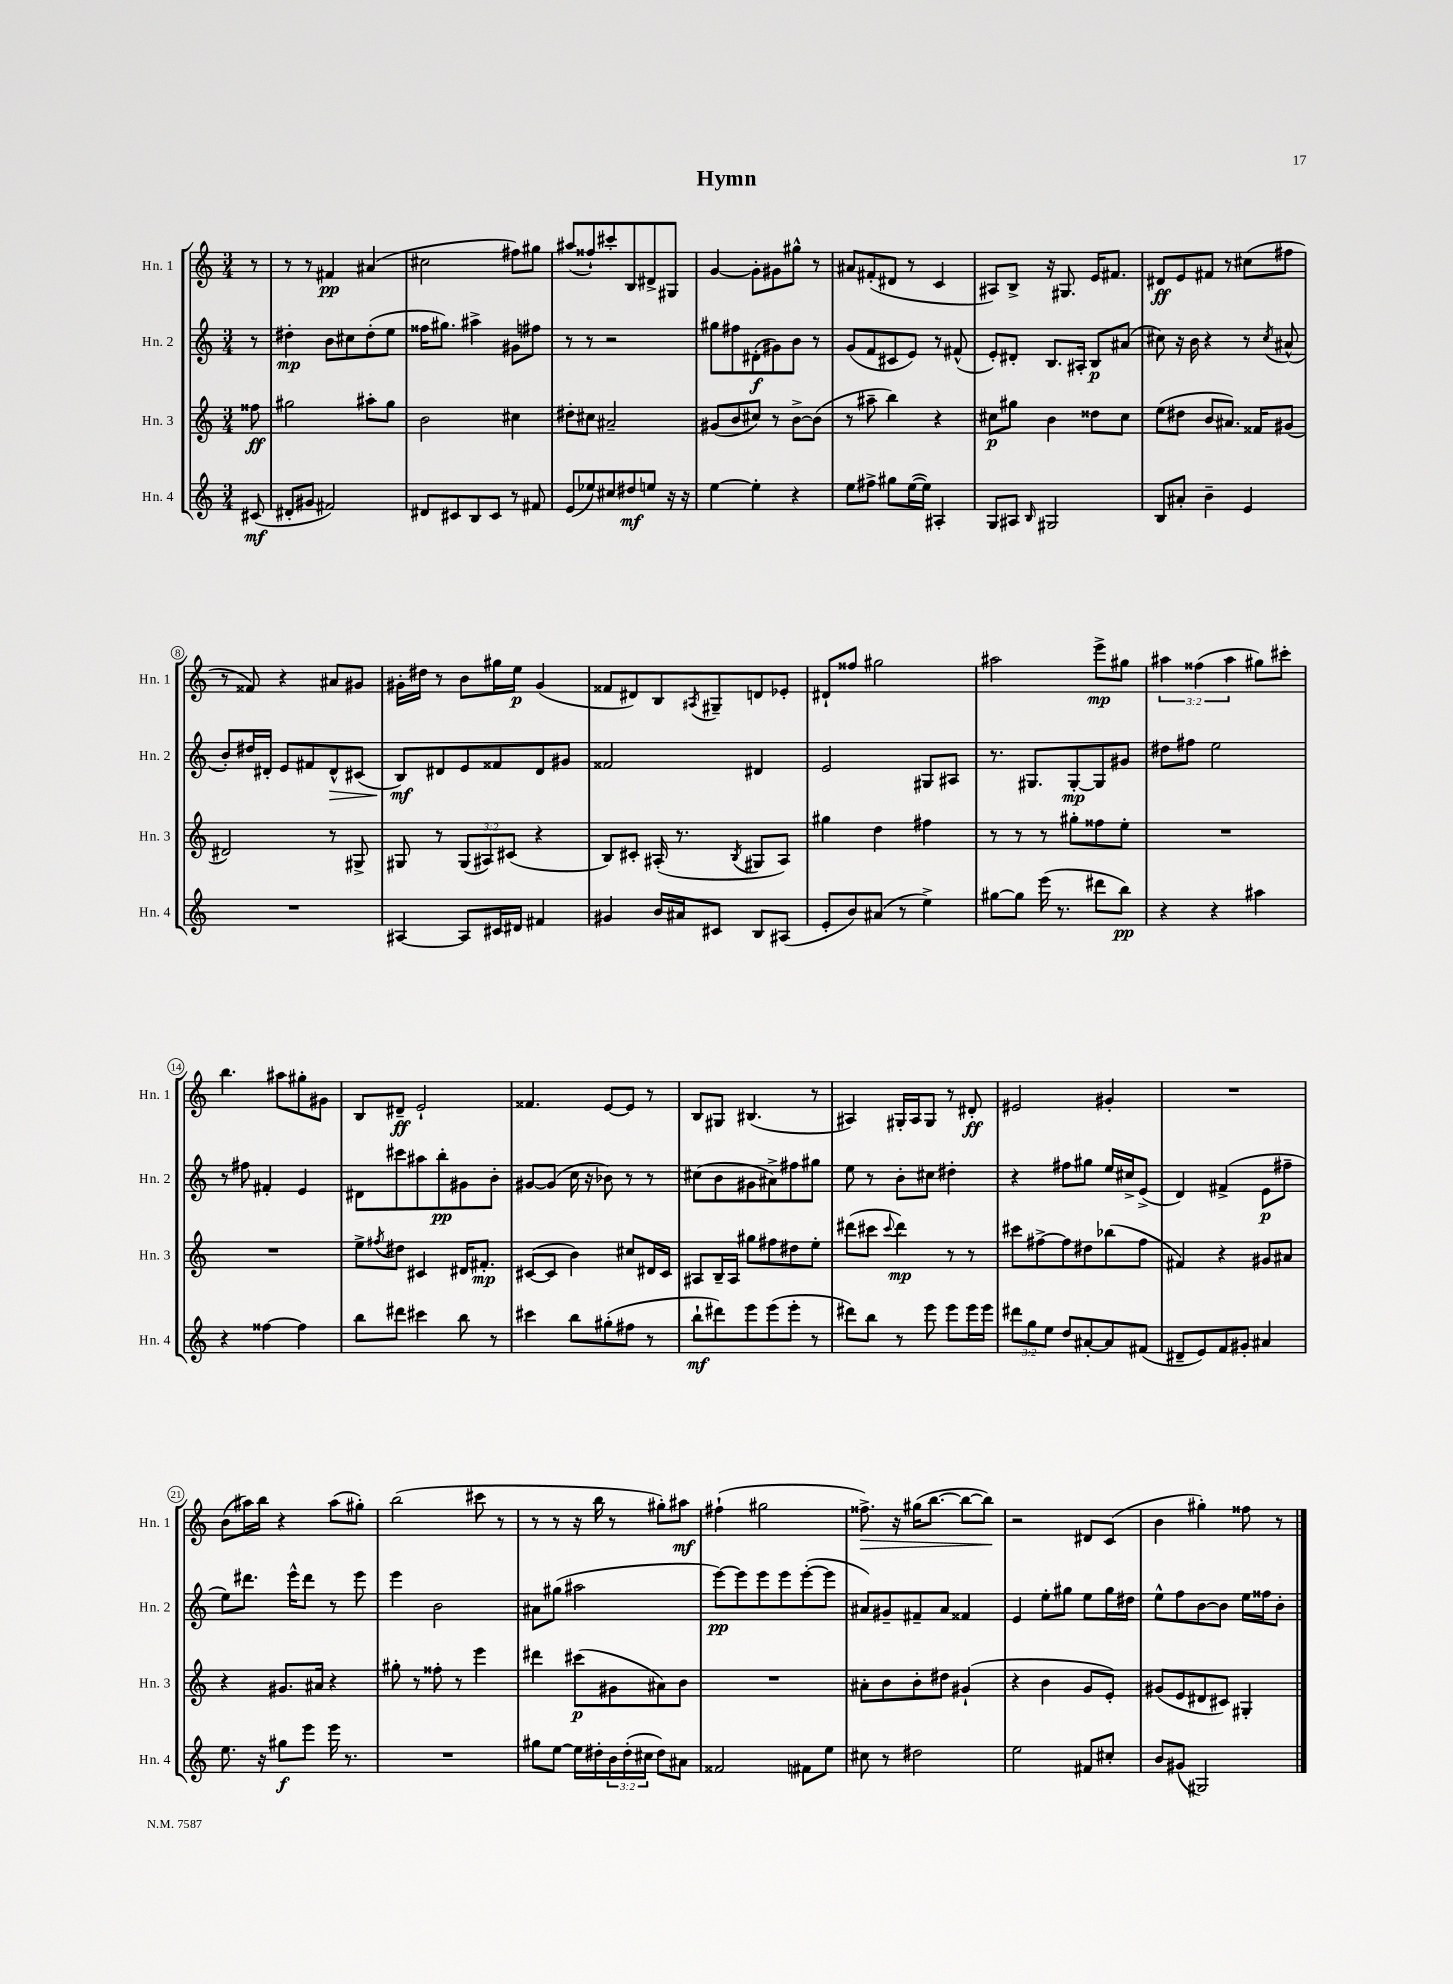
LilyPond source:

\header { title = "Hymn" }
<<
\new StaffGroup <<
\new Staff = "s0" \with { instrumentName = "Hn. 1" shortInstrumentName = "Hn. 1" } {
    \clef treble \key c \major \numericTimeSignature \time 3/4 \override Staff.TupletNumber.text = #tuplet-number::calc-fraction-text \partial 8
    r8 |
    r8 r8 fis'4\pp ais'4( |
    cis''2 fis''8) gis''8 |
    ais''8( fisis''8-!) cis'''8-. b8 dis'8-> gis8 |
    g'4~ g'8-. gis'8 gis''8-^ r8 |
    ais'8 fis'8-.( dis'8 r8 c'4 |
    ais8) b8-> r16 gis8. e'16 fis'8. |
    dis'8\ff e'8 fis'8 r8 cis''8( fis''8 |
    r8 fisis'8) r4 ais'8 gis'8 |
    gis'16-. dis''16 r8 b'8 gis''16 e''16\p gis'4( |
    fisis'8 dis'8) b8 \acciaccatura { ais8 } gis8-- d'8 ees'8-. |
    dis'8-! fisis''8 gis''2 |
    ais''2 e'''8->\mp gis''8 |
    \tuplet 3/2 { ais''4 fisis''4( ais''4 } gis''8) cis'''8-. |
    b''4. ais''8 gis''8-. gis'8 |
    b8 dis'8--\ff e'2-! |
    fisis'4. e'8~ e'8 r8 |
    b8 gis8 bis4.( r8 |
    ais4) gis16-. ais16 gis8 r8 dis'8-.\ff |
    eis'2 gis'4-. |
    R2. |
    b'8( ais''16) b''16 r4 ais''8( gis''8-.) |
    b''2( cis'''8 r8 |
    r8 r8 r16 b''16 r8 gis''8-.) ais''8\mf |
    fis''4-!( gis''2 |
    fisis''8.->\>) r16 gis''16( b''8.~ b''8~ b''8\!) |
    r2 dis'8 c'8( |
    b'4 gis''4-.) fisis''8 r8 \bar "|." |
}
\new Staff = "s1" \with { instrumentName = "Hn. 2" shortInstrumentName = "Hn. 2" } {
    \clef treble \key c \major \numericTimeSignature \time 3/4 \partial 8
    r8 |
    dis''4-.\mp b'8 cis''8 dis''8-.( e''8 |
    fisis''16 gis''8.) ais''4-> gis'8 fis''8 |
    r8 r8 r2 |
    gis''8 fis''8 dis'8-.\f( gis'8) b'8 r8 |
    g'8( f'8 cis'8 e'8) r8 fis'8-^( |
    e'8-.) dis'8-. b8. ais16-. b8\p ais'8( |
    cis''8) r16 b'16 r4 r8 \acciaccatura { cis''8 } ais'8-^( |
    b'8-.) dis''16 dis'16-. e'8 fis'8 dis'8-^\> cis'8( |
    b8\mf\!) dis'8 e'8 fisis'8 dis'8 gis'8 |
    fisis'2 dis'4 |
    e'2 gis8 ais8 |
    r8. gis8. gis8~-.\mp gis8 gis'8 |
    dis''8 fis''8 e''2 |
    r8 fis''8 fis'4-. e'4 |
    dis'8 cis'''8 ais''8 b''8-.\pp gis'8 b'8-. |
    gis'8~ gis'8( c''16 r16 bes'8) r8 r8 |
    cis''8( b'8 gis'8 ais'8->) fis''8 gis''8 |
    e''8 r8 b'8-. cis''8 dis''4-. |
    r4 fis''8 gis''8 e''16 cis''16-> e'8->( |
    d'4) fis'4->( e'8\p fis''8-- |
    e''8) dis'''8. e'''16-^ dis'''8 r8 e'''8 |
    e'''4 b'2 |
    ais'8 gis''8( ais''2 |
    e'''8~\pp) e'''8 e'''8 e'''8 e'''8~-.( e'''8 |
    ais'8) gis'8-- fis'8-- ais'8 fisis'4 |
    e'4 e''8-. gis''8 e''8 gis''16 dis''16 |
    e''8-^ f''8 b'8~ b'8 e''16 fisis''16 b'8-. \bar "|." |
}
\new Staff = "s2" \with { instrumentName = "Hn. 3" shortInstrumentName = "Hn. 3" } {
    \clef treble \key c \major \numericTimeSignature \time 3/4 \override Staff.TupletNumber.text = #tuplet-number::calc-fraction-text \partial 8
    fisis''8\ff |
    gis''2 ais''8-. gis''8 |
    b'2 cis''4 |
    dis''8-. cis''8 ais'2-- |
    gis'8( b'8 cis''8) r8 b'8~-> b'8( |
    r8 ais''8-- b''4) r4 |
    cis''8\p gis''8 b'4 disis''8 cis''8 |
    e''8( dis''8 b'8 ais'8.) fisis'16 gis'8( |
    dis'2) r8 gis8-> |
    gis8 r8 \tuplet 3/2 { gis8( ais8) cis'8( } r4 |
    b8) cis'8-. ais16-.( r8. \acciaccatura { b8 } gis8 ais8) |
    gis''4 d''4 fis''4 |
    r8 r8 r8 gis''8-. fisis''8 e''8-. |
    R2. |
    R2. |
    e''8-> \acciaccatura { fis''8 } dis''8 cis'4 dis'16 fis'8.-.\mp |
    cis'8~( cis'8 b'4) cis''8 dis'16 cis'16 |
    ais8 b16-- ais16 gis''8 fis''8 dis''8 e''8-. |
    dis'''8( cis'''8 \appoggiatura { cis'''8 } dis'''4\mp) r8 r8 |
    cis'''8 fis''8~-> fis''8 dis''8 bes''8( fis''8 |
    fis'4) r4 gis'8 ais'8 |
    r4 gis'8. ais'16 r4 |
    gis''8-. r8 fisis''8-. r8 e'''4 |
    dis'''4 cis'''8\p( gis'8 ais'8) b'8 |
    R2. |
    ais'8-. b'8 b'8-. dis''8 gis'4-!( |
    r4 b'4 g'8 e'8-.) |
    gis'8( e'8 dis'8 cis'8) gis4-. \bar "|." |
}
\new Staff = "s3" \with { instrumentName = "Hn. 4" shortInstrumentName = "Hn. 4" } {
    \clef treble \key c \major \numericTimeSignature \time 3/4 \override Staff.TupletNumber.text = #tuplet-number::calc-fraction-text \partial 8
    cis'8\mf( |
    dis'8-. gis'8 fis'2) |
    dis'8 cis'8 b8 cis'8 r8 fis'8 |
    e'8( ees''8) cis''8 dis''8\mf e''8 r16 r16 |
    e''4~ e''4-. r4 |
    e''8 fis''8-> gis''8 e''16~( e''16) ais4-. |
    g8 ais8 \grace { b16 } gis2 |
    b8 ais'8-. b'4-- e'4 |
    R2. |
    ais4~ ais8 cis'16 dis'16 fis'4 |
    gis'4 b'16 ais'16 cis'8 b8 ais8( |
    e'8-. b'8) ais'8( r8 e''4->) |
    gis''8~ gis''8 e'''16( r8. dis'''8 b''8\pp) |
    r4 r4 ais''4 |
    r4 fisis''4~ fisis''4 |
    b''8 dis'''8 cis'''4 b''8 r8 |
    cis'''4 b''8 gis''8-.( fis''8 r8 |
    b''8-!\mf dis'''8) e'''8 e'''8( e'''8-. r8 |
    dis'''8) b''8 r8 e'''8 e'''8 e'''16 e'''16 |
    \tuplet 3/2 { dis'''8 g''8 e''8 } d''8 ais'8~-. ais'8 fis'8( |
    dis'8-- e'8) f'8 gis'8-. ais'4 |
    e''8. r16 gis''8\f e'''8 e'''16 r8. |
    R2. |
    gis''8 e''8~ e''16 dis''16-. \tuplet 3/2 { b'16 dis''16-.( cis''16 } dis''8) ais'8 |
    fisis'2 fis'8 e''8 |
    cis''8 r8 dis''2 |
    e''2 fis'8 cis''8-. |
    b'8 gis'8( gis2) \bar "|." |
}
>>
>>
\layout { \context { \Score \override BarNumber.stencil = #(make-stencil-circler 0.1 0.3 ly:text-interface::print) } }
